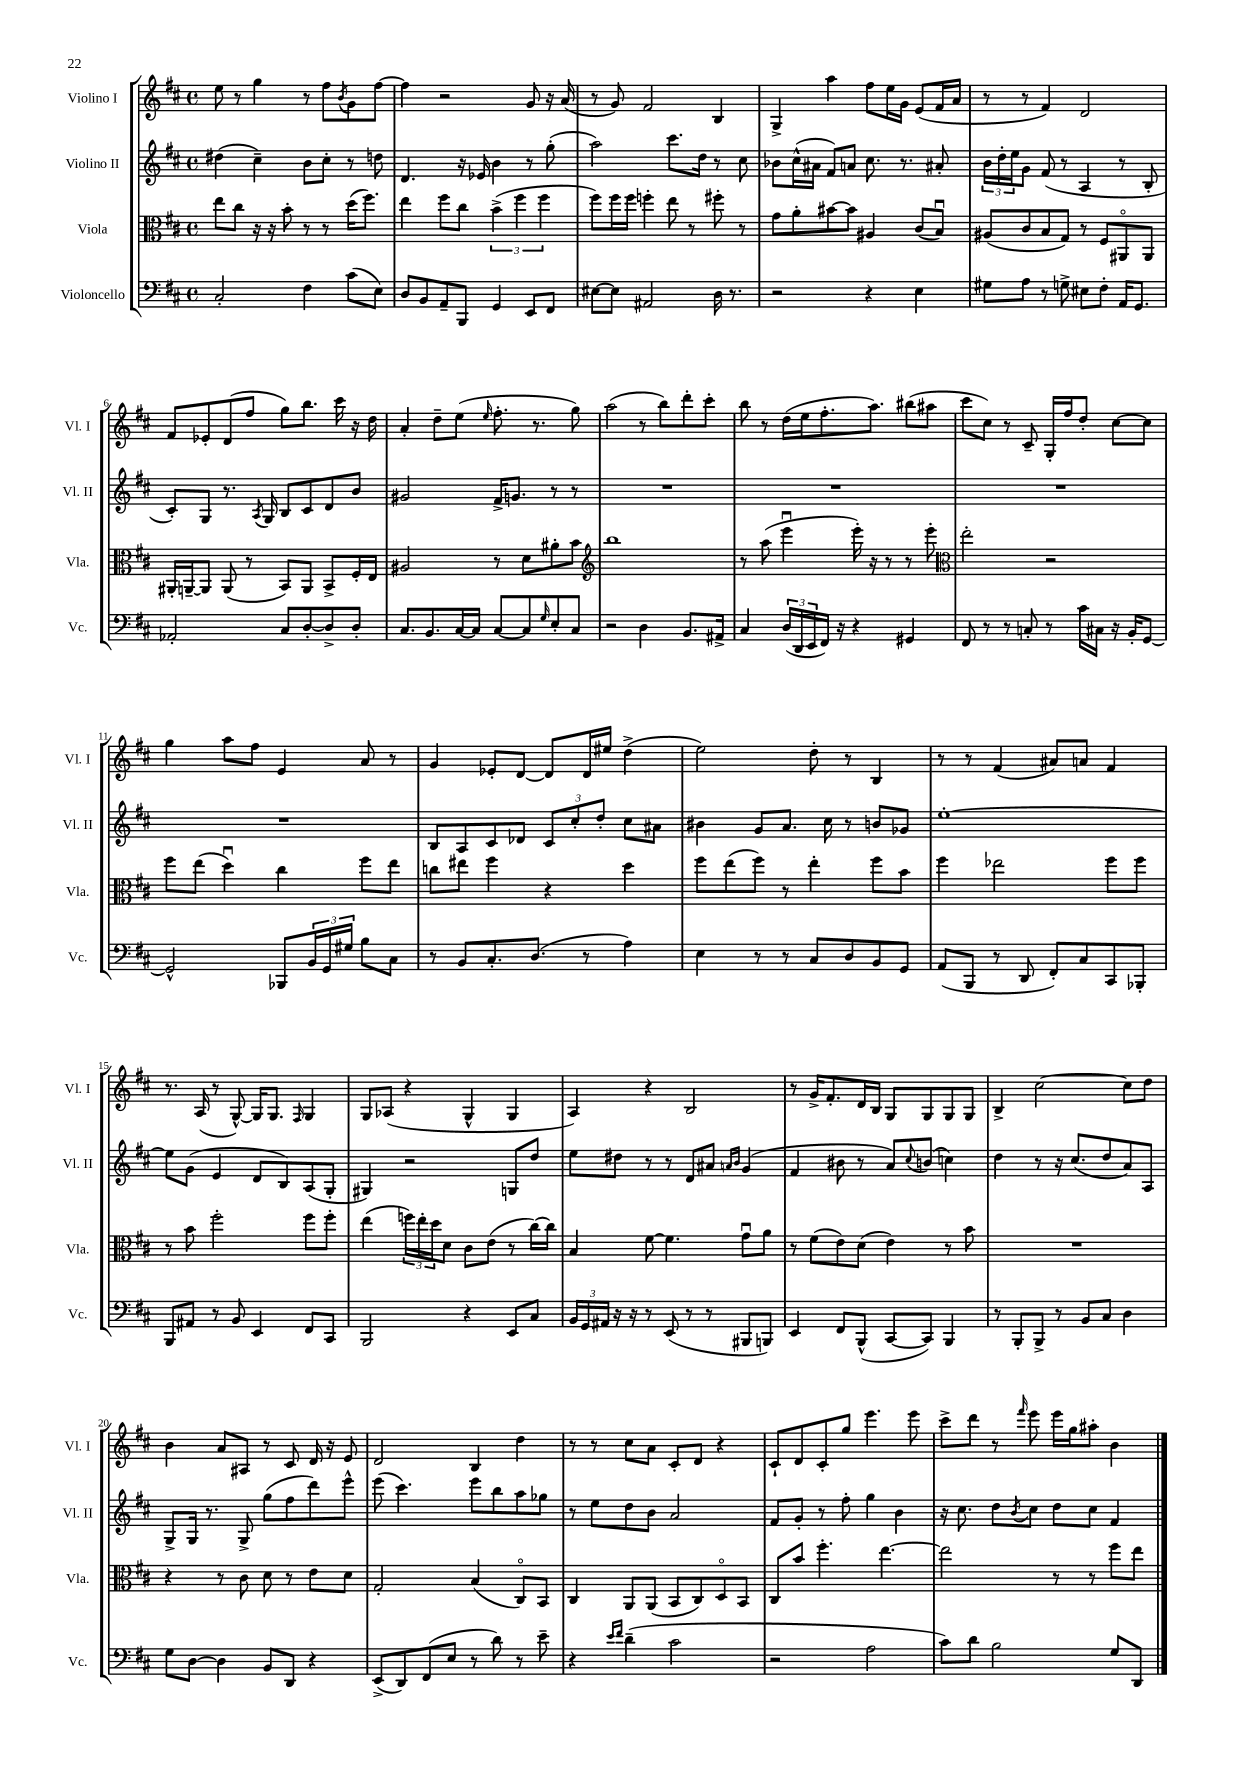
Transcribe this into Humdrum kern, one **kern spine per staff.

**kern	**kern	**kern	**kern
*staff4	*staff3	*staff2	*staff1
*clefF4	*clefC3	*clefG2	*clefG2
*k[f#c#]	*k[f#c#]	*k[f#c#]	*k[f#c#]
*M4/4	*M4/4	*M4/4	*M4/4
*met(c)	*met(c)	*met(c)	*met(c)
2C#'	8ee	(4dd#	8ee
.	8cc#	.	8r
.	16r	4cc#~)	4gg
.	16r	.	.
.	8b'	.	.
4F#	8r	8b	8r
.	8r	8cc#'	8ff#
.	.	.	8qb
(8c#	(16dd	8r	8g
.	8.ff#)	.	.
8E)	.	8dd	[8ff#
=	=	=	=
8D	4ee	4.d	4ff#]
8BB	.	.	.
8AA~	8ff#	.	2r
8BBB	8cc#	16r	.
.	.	16e-	.
4GG	(6b^	4b	.
.	6ff#	.	.
8EE	.	8r	8g
.	6ff#	.	.
8FF#	.	(8gg'	16r
.	.	.	(16a
=	=	=	=
[8E#	8ff#)	2aa)	8r
8E#]	16ff#	.	8g)
.	16ff#	.	.
2AA#	4ff'	.	2f#
.	8ee	8.ccc#	.
.	8r	.	.
.	.	16dd	.
16D	8ff#'	8r	4B
8.r	.	.	.
.	8r	8cc#	.
=	=	=	=
2r	8g	8b-	4G^
.	8a'	(16cc#^^	.
.	.	16a#	.
.	[8b#	8f#)	4aa
.	8b#]	8a	.
4r	4A#	8.cc#	8ff#
.	.	.	16ee
.	.	8.r	16g
4E	(8c#	.	(8e
.	8Bu)	8a#'	16f#
.	.	.	16a
=	=	=	=
8G#	(8A#	24b	8r
.	.	24dd'	.
.	.	24ee	.
8A	8c#	8g	8r
8r	8B	(8f#	4f#)
8G^	8G)	8r	.
8E#	8r	4A	2d
8F#'	8F#	.	.
16AA	8AA#o	8r	.
8.GG	.	.	.
.	8AA#	8B'	.
=	=	=	=
2AA-'	16AA#'	8c#')	8f#
.	[16AA~	.	.
.	8AA]	8G	8e-'
.	(8AA	8.r	(8d
.	8r	.	8ff#
.	.	8qA	.
.	.	16G	.
8C#	8BB)	8B	8gg)
[8D'	8AA	8c#	8.bb
8D^]	8BB^	8d	.
.	.	.	16ccc#
8D'	16F#'	8b	16r
.	16E	.	16dd
=	=	=	=
8.C#	2A#	2g#	4a'
8.BB	.	.	.
.	.	.	8dd~
[16C#	.	.	(8ee
16C#]	.	.	.
.	.	.	16qqee
[8C#	8r	16f#^	8.ff#'
.	.	8.g	.
8C#]	8d	.	.
.	.	.	8.r
16qqG	.	.	.
8E'	8a#'	8r	.
8C#	8b	8r	8gg)
=	=	=	=
*	*clefG2	*	*
2r	1bb	1r	(2aa
4D	.	.	8r
.	.	.	8bb)
8.BB	.	.	8ddd'
.	.	.	8ccc#'
16AA#^	.	.	.
=	=	=	=
4C#	8r	1r	8bb
.	(8aa	.	8r
(24D	4eeeu	.	(16dd
24DD	.	.	.
.	.	.	16ee
24EE	.	.	.
16FF#)	.	.	8.ff#'
16r	.	.	.
4r	16eee')	.	.
.	16r	.	8.aa)
.	8r	.	.
4GG#	8r	.	(8bb#
.	8eee'	.	8aa#
=	=	=	=
*	*clefC3	*	*
8FF#	2ee'	1r	8ccc#
8r	.	.	8cc#)
8r	.	.	8r
8C'	.	.	8c#~
8r	2r	.	16G'
.	.	.	16ff#
16c#	.	.	8dd'
16C#	.	.	.
16r	.	.	[8cc#
16BB'	.	.	.
[8GG	.	.	8cc#]
=	=	=	=
2GG^^]	8ff#	1r	4gg
.	(8ee	.	.
.	4ddu)	.	8aa
.	.	.	8ff#
8BBB-	4cc#	.	4e
24BB	.	.	.
24GG	.	.	.
24G#	.	.	.
8B	8ff#	.	8a
8C#	8ee	.	8r
=	=	=	=
8r	8cc	8B	4g
8BB	8ee#	8A	.
8.C#'	4ff#	8c#	8e-'
.	.	8d-	[8d
(8.D	.	.	.
.	4r	12c#	8d]
.	.	12cc#'	.
8r	.	.	16d
.	.	12dd'	.
.	.	.	16ee#
4A)	4dd	8cc#	(4dd^
.	.	8a#	.
=	=	=	=
4E	8ff#	4b#	2ee)
.	(8ee	.	.
8r	8ff#)	8g	.
8r	8r	8.a	.
8C#	4ee'	.	8dd'
.	.	16cc#	.
8D	.	8r	8r
8BB	8ff#	8b	4B
8GG	8b	8g-	.
=	=	=	=
(8AA	4ff#	[1ee'	8r
8BBB	.	.	8r
8r	2ee-	.	(4f#
8DD	.	.	.
8FF#')	.	.	8a#)
8C#	.	.	8a
8CC#	8ff#	.	4f#
8BBB-'	8ff#	.	.
=	=	=	=
8BBB	8r	8ee]	8.r
8AA#	8b	(8g	.
.	.	.	(16A
8r	2ff#'	4e	8r
8BB	.	.	[8G^^)
4EE	.	8d	16G]
.	.	.	8.G
.	.	8B)	.
.	.	.	16qqF#
8FF#	8ff#	(8A	4G
8CC#	8ff#'	8G'	.
=	=	=	=
2BBB	(4ee	4G#)	8G
.	.	.	(8A-
.	24ff)	2r	4r
.	24ee'	.	.
.	24dd	.	.
.	8d	.	.
4r	8c#	.	4G^^
.	(8e	.	.
8EE	8r	8G	4G
8C#	[16cc#)	8dd	.
.	16cc#]	.	.
=	=	=	=
24BB	4B	8ee	4A)
24GG	.	.	.
24AA#	.	.	.
16r	.	8dd#	.
16r	.	.	.
8r	[8f#	8r	4r
(8EE	4.f#]	8r	.
8r	.	8d	2B
8r	.	8a#	.
.	.	16qqa	.
.	.	16qqb	.
8BBB#	8gu	(4g	.
8BBB)	8a	.	.
=	=	=	=
4EE	8r	4f#	8r
.	(8f#	.	16g^
.	.	.	8.f#'
8FF#	8e)	8b#	.
(8BBB^^	(8d	8r	16d
.	.	.	16B
[8CC#	4e)	8a)	8G
.	.	8qqcc#	.
8CC#])	.	(8b	8G
4BBB	8r	4cc)	8G
.	8b	.	8G
=	=	=	=
8r	1r	4dd	4B^
8BBB'	.	.	.
8BBB^	.	8r	[2cc#
8r	.	16r	.
.	.	(8.cc#	.
8BB	.	.	.
8C#	.	8dd	.
4D	.	8a)	8cc#]
.	.	8A	8dd
=	=	=	=
8G	4r	8G^	4b
[8D	.	16G	.
.	.	8.r	.
4D]	8r	.	8a
.	8c#	8G^	8A#
8BB	8d	(8gg	8r
8DD	8r	8ff#	8c#
4r	8e	8ddd)	16d
.	.	.	16r
.	8d	8eee^^	8e
=	=	=	=
(8EE^	2G'	(8eee	2d
8DD)	.	4.ccc#)	.
(8FF#	.	.	.
8E	.	.	.
8r	(4B	8eee	4B
8d)	.	8bb	.
8r	8C#o)	8aa	4dd
8e~	8BB	8gg-	.
=	=	=	=
4r	4C#	8r	8r
.	.	8ee	8r
16qqe	.	.	.
16qqf#	.	.	.
(4d~	8AA	8dd	8cc#
.	(8AA	8b	8a
2c#	8BB	2a	8c#'
.	8C#)	.	8d
.	8Do	.	4r
.	8BB	.	.
=	=	=	=
2r	8C#	8f#	8c#`
.	8b	8g'	8d
.	4.ff#'	8r	8c#'
.	.	8ff#'	8gg
2A	.	4gg	4.eee
.	[4.ee	.	.
.	.	4b	.
.	.	.	8eee
=	=	=	=
8c#)	2ee]	16r	8ccc#^
.	.	8.cc#	.
8d	.	.	8ddd
2B	.	8dd	8r
.	.	8qb	16qqfff#
.	.	8cc#	8eee
.	8r	8dd	16eee
.	.	.	16gg
.	8r	8cc#	8aa#'
8G	8ff#	4f#	4b
8DD	8ee	.	.
==	==	==	==
*-	*-	*-	*-
